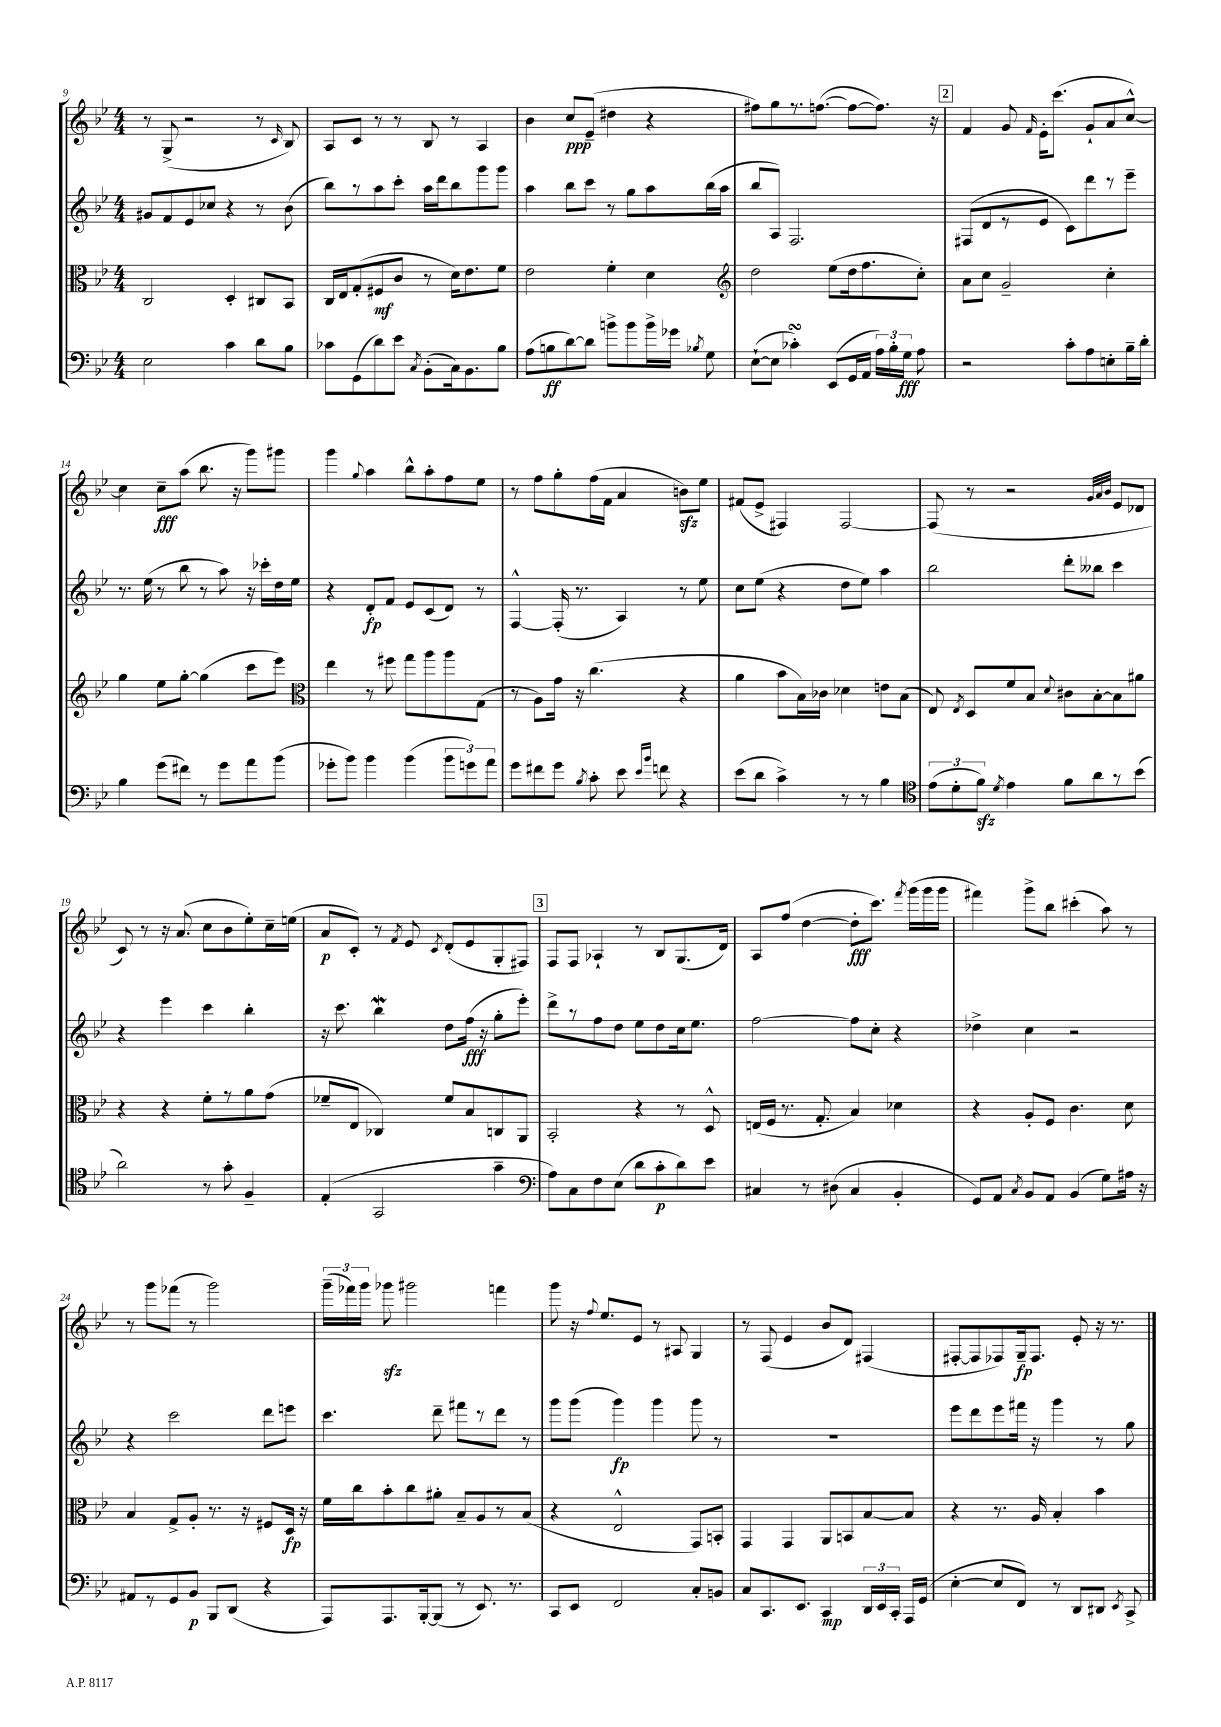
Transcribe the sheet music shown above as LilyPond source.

<<
\new StaffGroup <<
\new Staff = "s0" {
    \clef treble \key bes \major \numericTimeSignature \time 4/4
    \autoBeamOff r8 g8->( r2 r8 \grace { c'16 } bes8) |
    a8[ c'8] r8 r8 bes8 r8 a4 |
    bes'4 c''8[\ppp ees'8]--( dis''4 r4 |
    fis''8[) g''8 r8. f''8.]~( f''8[~ f''8.]) r16 |
    \mark \markup { \box "2" } f'4 g'8 \grace { f'16 } ees'16[-. c'''8.]( g'8[-! a'8 c''8]~-^) |
    c''4 c''8[--\fff a''8]( bes''8. r16 g'''8[) gis'''8] |
    g'''4 \appoggiatura { g''8 } a''4 bes''8[-^ a''8-. f''8 ees''8] |
    r8 f''8[ g''8-. f''16( f'16] a'4 b'8[\sfz) ees''8] |
    fis'8[( ees'8]-> fis4) fis2~ |
    fis8( r8 r2 \grace { g'32[ a'32 bes'32] } ees'8[ des'8] |
    c'8) r8 r16 a'8.( c''8[ bes'8 ees''8-.) c''16-- e''16]( |
    a'8[\p c'8]-.) r8 \acciaccatura { f'8 } ees'8 \acciaccatura { c'8 } d'8[-.( ees'8 g8-. fis8]) |
    \mark \markup { \box "3" } f8[ f8] aes4-! r8 bes8[ g8.( d'16]) |
    a8[ f''8]( d''4~ d''8[-.\fff c'''8.]) \acciaccatura { f'''8 } g'''16[( g'''16 g'''16] |
    fis'''4) g'''8[-> bes''8] cis'''4-.( a''8) r8 |
    r8 g'''8[ fes'''8]( r8 g'''2) |
    \tuplet 3/2 { g'''16[--( fes'''16) g'''16] } ges'''8\sfz gis'''2 f'''4 |
    g'''8 r16 \appoggiatura { f''8 } ees''8.[ ees'8] r8 ais8 g4 |
    r8 f8( ees'4 bes'8[ d'8]) fis4( |
    fis8[~-. fis8 fes8) g16--\fp fes8.] ees'8-. r16 r8. \bar "|." |
}
\new Staff = "s1" {
    \clef treble \key bes \major \numericTimeSignature \time 4/4
    \autoBeamOff gis'8[ f'8 ees'8 ces''8] r4 r8 bes'8( |
    bes''8[) r8 a''8 c'''8]-. a''16[ d'''16 bes''8 g'''8 g'''8] |
    a''4 bes''8[ c'''8] r8 g''8[ a''8 bes''16( a''16] |
    bes''8[ a8]) f2. |
    \mark \markup { \box "2" } fis8[( d'8 r8 ees'8] c'8[) d'''8 r8 ees'''8]-- |
    r8. ees''16( r8 bes''8 r8 a''8) r16 ces'''16[-. d''16 ees''16] |
    r4 d'8[-.\fp f'8] ees'8[ c'8( d'8]) r8 |
    f4~-^ f16-.( r8. a4) r8 ees''8 |
    c''8[ ees''8]( r4 d''8[ ees''8]) a''4 |
    bes''2 d'''8[-. beses''8] c'''4 |
    r4 ees'''4 c'''4 bes''4-. |
    r16 c'''8. bes''4\mordent d''8[ f''16]\fff( r16 g''8[-. ees'''8]-.) |
    \mark \markup { \box "3" } d'''8[-> r8 f''8 d''8] ees''8[ d''8 c''16 ees''8.] |
    f''2~ f''8[ c''8]-. r4 |
    des''4-> c''4 r2 |
    r4 c'''2 d'''8[ e'''8] |
    c'''4. d'''8-- fis'''8[ r8 d'''8] r8 |
    g'''8[ g'''8]( g'''4\fp) g'''4 g'''8 r8 |
    R1 |
    ees'''8[ d'''8 ees'''8 fis'''16] r16 g'''4 r8 g''8 \bar "|." |
}
\new Staff = "s2" {
    \clef alto \key bes \major \numericTimeSignature \time 4/4
    \autoBeamOff c2 d4-. cis8[ bes,8] |
    c16[ ees16 g8-.( fis8\mf c'8] r8 d'16[) ees'8. f'8] |
    ees'2 f'4-. d'4 |
    \clef treble d''2 ees''8[( d''16 f''8. c''8]-.) |
    \mark \markup { \box "2" } a'8[ c''8] g'2-- c''4-. |
    g''4 ees''8[ g''8]~-. g''4( c'''8[ ees'''8]) |
    \clef alto ees''4 r8 fis''8 g''8[ a''8 a''8 g8]( |
    r8 a8[) g'16] r16 c''4.( r4 |
    a'4 bes'8[ bes16) ces'16] des'4 e'8[ bes8]( |
    ees8) \acciaccatura { ees8 } d8[ f'8 bes8] \appoggiatura { d'8 } cis'8[ bes8~-. bes8 ais'8] |
    r4 r4 f'8[-. r8 a'8 g'8]( |
    fes'8[-- ees8] ces4) fes'8[ bes8 c8 a,8] |
    \mark \markup { \box "3" } bes,2-. r4 r8 d8-^ |
    e16[( f16] r8. g8.-. bes4) des'4 |
    r4 a8[-. f8] c'4. d'8 |
    bes4 g8[-> a8]-. r8. r16 fis8[ d16]\fp r16 |
    f'16[ c''16 bes'8-. c''8 ais'8]-. bes8[-- a8 r8 bes8]( |
    r4 ees2-^ g,8[) b,8]-. |
    g,4 g,4 a,8[ b,8 bes8~ bes8] |
    r4 r8. a16 bes4-. bes'4 \bar "|." |
}
\new Staff = "s3" {
    \clef bass \key bes \major \numericTimeSignature \time 4/4
    \autoBeamOff ees2 c'4 d'8[ bes8] |
    ces'8[ g,8( d'8) ees'8] \acciaccatura { c8 } bes,8[-.( c16) bes,8. bes8] |
    a8[( b8\ff d'8~) d'8] b'8[-> b'8 b'16-> ges'16] \acciaccatura { bes8 } g8 |
    ees8[~-!( ees8] ces'4-.\turn) ees,8[( g,16 a,16] \tuplet 3/2 { a16[) bes16-. g16]\fff } a8 |
    \mark \markup { \box "2" } r2 c'8[-. a8 e8-. bes16-- d'16]-. |
    bes4 g'8[( fis'8]) r8 g'8[ a'8 bes'8]( |
    ges'8[-. bes'8]) bes'4 bes'4( \tuplet 3/2 { bes'8[ g'8) a'8] } |
    g'8[ fis'8 g'8] \acciaccatura { bes8 } c'8-. ees'8 \grace { ees'16[ bes'16] } f'8 r4 |
    ees'8[( d'8] c'4->) r8 r8 bes4 |
    \clef tenor \tuplet 3/2 { ees'8[( d'8-. f'8]\sfz) } \acciaccatura { d'8 } ees'4 f'8[ a'8 r8 bes'8]( |
    a'2) r8 g'8-. f4-- |
    ees4-.( g,2 g'4-- |
    \mark \markup { \box "3" } \clef bass a8[) c8 f8 ees8]( d'8[ c'8-.\p d'8) ees'8] |
    cis4 r8 dis8( cis4 bes,4-. |
    g,8[) a,8] \acciaccatura { c8 } bes,8[ a,8] bes,4( g8[) ais16] r16 |
    ais,8[ r8 g,8 bes,8]\p bes,,8[ d,8]( r4 |
    a,,8[) a,,8. bes,,16~-. bes,,8]( r8 ees,8.) r8. |
    c,8[ ees,8] f,2 c8[-. b,8] |
    c8[ c,8. ees,8.] c,4\mp \tuplet 3/2 { d,16[ ees,16 c,16]-. } a,,16[ g,16]( |
    ees4~-. ees8[ f,8]) r8 d,8[ dis,8] \acciaccatura { ees,8 } c,8-> \bar "|." |
}
>>
>>
\layout { \context { \Score currentBarNumber = #9 } }
